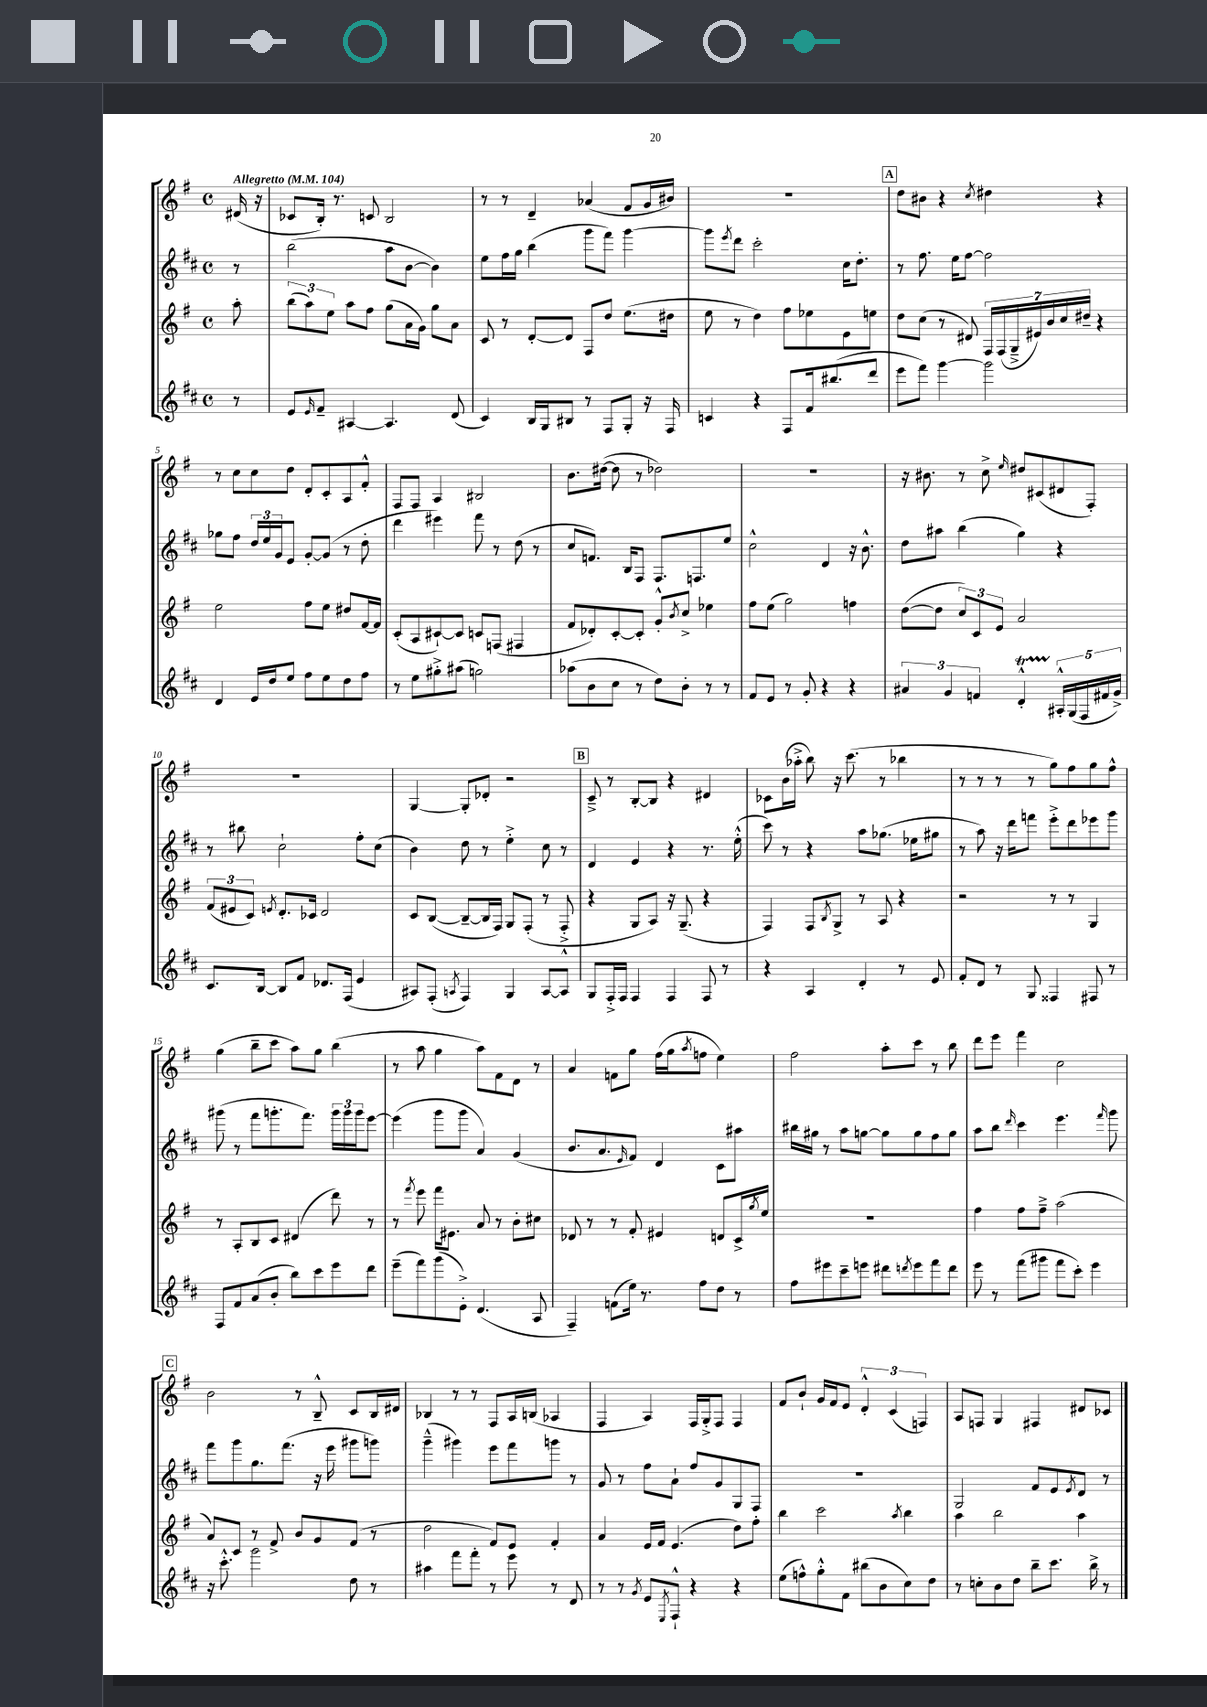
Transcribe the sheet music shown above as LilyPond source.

<<
\new StaffGroup <<
\new Staff = "s0" {
    \clef treble \key g \major \defaultTimeSignature \time 4/4 \partial 8 \tempo "Allegretto" 4 = 104
    dis'16( r16 |
    ces'8 b16-.) r8. c'8 b2 |
    r8 r8 d'4-- aes'4( fis'8 g'16 bis'16) |
    R1 |
    \mark \markup { \box "A" } d''8 bis'8 r4 \acciaccatura { c''8 } dis''4 r4 |
    r8 c''8 c''8 d''8 d'8-. c'8-. a8 fis'8-.-^ |
    fis8 fis8 a4 bis2 |
    b'8. dis''16~( dis''8 r8 des''2) |
    R1 |
    r16 bis'8. r8 c''8-> \grace { e''16 } dis''8 cis'8( dis'8 fis8-.) |
    R1 |
    g4~ g8-. des'8-. r2 |
    \mark \markup { \box "B" } c'8---> r8 b8~-. b8 r4 dis'4 |
    ces'8 b'16( aes''16-.-> b''8) r16 c'''8.( r8 bes''4 |
    r8 r8 r8 r8 g''8) fis''8 g''8 fis''8-^ |
    g''4( b''8-- c'''8 a''8) g''8 b''4( |
    r8 a''8 g''4 a''8) fis'8 d'8 r8 |
    a'4 f'8 g''8 fis''16( g''16 \acciaccatura { a''8 } f''8 e''4) |
    fis''2 a''8-. c'''8 r8 b''8 |
    d'''8 e'''8 fis'''4 c''2 |
    \mark \markup { \box "C" } b'2 r8 b8---^ c'8 b16 dis'16 |
    bes4 r8 r8 fis8 a16 b16( aes4 |
    fis4 a4) fis16 g16-.-> fis8 fis4 |
    fis'8 b'8-! g'16 fis'16 e'8 \tuplet 3/2 { d'4-.-^ c'4( f4) } |
    a8 f8 g4 fis4 dis'8 ces'8 \bar "|." |
}
\new Staff = "s1" {
    \clef treble \key d \major \defaultTimeSignature \time 4/4 \partial 8
    r8 |
    b''2( a''8 b'8~ b'4) |
    e''8 fis''16 g''16 b''4( g'''8 fis'''8) g'''4~ |
    g'''8 \acciaccatura { e'''8 } d'''8 cis'''2-. cis''16 d''8.-. |
    \mark \markup { \box "A" } r8 fis''8. e''16 fis''8~ fis''2 |
    ges''8 fis''8 \tuplet 3/2 { d''16 e''16 g'16 } e'8 g'8~-. g'8( r8 d''8-. |
    d'''4 eis'''4) fis'''8 r8 d''8( r8 |
    cis''8 f'8.) b16 fis8 fis8. f8. e''8 |
    cis''2-^ d'4 r16 b'8.-^ |
    d''8 ais''8 b''4( g''4) r4 |
    r8 bis''8 cis''2-! fis''8-. cis''8( |
    b'4) d''8 r8 e''4-.-> cis''8 r8 |
    \mark \markup { \box "B" } d'4 e'4 r4 r8. e''16-.-^( |
    cis'''8) r8 r4 a''8 ges''8.( ees''16 gis''8 |
    r8 a''8) r16 d'''16 f'''8 e'''8-.-> d'''8 ees'''8 g'''8 |
    gis'''8( r8 fis'''8 g'''8.-. fis'''8.) \tuplet 3/2 { g'''16 g'''16 g'''16 } e'''8~ |
    e'''4( g'''8 g'''8 a'4) g'4( |
    b'8. a'8. \grace { e'16 } fis'8) d'4 cis'8 ais''8 |
    bis''16 gis''16 r8 a''8 g''8~ g''8 g''8 fis''8 g''8 |
    a''8 b''8 \grace { d'''16 } cis'''4 e'''4. \grace { fis'''16 } g'''8 |
    \mark \markup { \box "C" } fis'''8 g'''8 g''8. fis'''8.( r16 e'''16 gis'''8 g'''8) |
    g'''4---^( gis'''4) e'''8 fis'''8 g'''8 r8 |
    g'8 r8 fis''8 a'8-! fis''8 g'8 g8 fis8 |
    R1 |
    g2 fis'8 e'8 \acciaccatura { e'8 } d'8 r8 \bar "|." |
}
\new Staff = "s2" {
    \clef treble \key g \major \defaultTimeSignature \time 4/4 \partial 8
    a''8-. |
    \tuplet 3/2 { b''8( a''8) e''8 } a''8 fis''8 g''8( a'16 g'16) g''8 a'8 |
    c'8 r8 d'8~-. d'8 fis8 d''8 e''8.( dis''16 |
    e''8 r8 d''4) fis''8 ees''8 e'8 e''8 |
    \mark \markup { \box "A" } d''8 c''8( r8 dis'8) \tuplet 7/4 { fis16 fis16( g16---> eis'16) b'16 c''16 dis''16-- } r4 |
    e''2 fis''8 e''8 dis''8 fis'16~ fis'16 |
    c'8-.( a8 cis'8~-!) cis'8 c'8 f8( fis4 |
    fis'8 des'8-.) c'8~-. c'8-. g'8-.-^ \acciaccatura { b'8 } c''8-> ees''4 |
    fis''8 e''8( g''2) f''4 |
    d''8~( d''8 \tuplet 3/2 { c''8) c'8 e'8 } a'2 |
    \tuplet 3/2 { fis'8( eis'8 c'8) } \acciaccatura { e'8 } d'8.-. ces'16 d'2 |
    c'8 b8~( b8~-- b16 fis16) g8 fis8-.( r8 fis8-.-> |
    \mark \markup { \box "B" } r4 g8 a8) r16 g8.--( r4 |
    fis4) fis8 \acciaccatura { b8 } g8-> r8 a8 r4 |
    r2 r8 r8 g4 |
    r8 a8-. b8 c'8 dis'4( d'''8) r8 |
    r8 \acciaccatura { fis'''8 } e'''8 fis'''16 eis'8. a'8 r8 b'8-. cis''8 |
    des'8 r8 r8 fis'8-. eis'4 d'8 c'16-> \acciaccatura { g''8 } e''16 |
    R1 |
    fis''4 fis''8 fis''8---> a''2( |
    \mark \markup { \box "C" } a'8) c'8 r8 fis'8-> b'8 g'8 fis'8( r8 |
    d''2 fis'8) e'8 fis'4-. |
    a'4 e'16 fis'16 e'4.( d''8) fis''8-. |
    b''4 c'''2 \acciaccatura { a''8 } b''4 |
    a''4 b''2 a''4 \bar "|." |
}
\new Staff = "s3" {
    \clef treble \key d \major \defaultTimeSignature \time 4/4 \partial 8
    r8 |
    e'8 \grace { e'16 } fis'8-- ais4~ ais4. d'8( |
    cis'4) b16 g16 bis8 r8 fis8 g8-. r16 fis16 |
    c'4 r4 fis8 fis'16 bis''8.( d'''8 |
    \mark \markup { \box "A" } e'''8 fis'''8) g'''4~ g'''2 |
    d'4 e'16 d''16 e''8 fis''8 e''8 d''8 fis''8 |
    r8 e''8 gis''8-.-> ais''8( g''2) |
    aes''8( b'8 cis''8 r8 d''8) b'8-. r8 r8 |
    fis'8 e'8 r8 g'8-. r4 r4 |
    \tuplet 3/2 { ais'4 g'4 f'4 } d'4-.-^\startTrillSpan \tuplet 5/4 { ais16-.-^\stopTrillSpan g16( fis16 fis'16 g'16->) } |
    cis'8. b16~ b8 fis'8 des'8. fis16( e'4 |
    ais8) fis8-.( \acciaccatura { a8 } fis4) g4 a8~ a8-^ |
    \mark \markup { \box "B" } g8 fis16-.-> fis16 fis4 fis4 fis8 r8 |
    r4 a4 d'4-. r8 e'8 |
    fis'8-. d'8 r8 g8 fisis4 fis8 r8 |
    fis8 fis'8 a'8( b'8-. b''8) cis'''8 e'''8 d'''8 |
    e'''8--( fis'''8) g'''8( e'8-.->) d'4.( a8 |
    fis4--) f'8( e''16) r8. fis''8 d''8 r8 |
    fis''8 eis'''8 cis'''8-- e'''8 dis'''8 \acciaccatura { d'''8 } e'''8 fis'''8 d'''8 |
    e'''8 r8 fis'''8( gis'''8 fis'''8 cis'''8-.) e'''4 |
    \mark \markup { \box "C" } r16 cis'''8.-.-^ g'''2 d''8 r8 |
    ais''4 fis'''8 fis'''8-. r8 e'''8 r8 d'8 |
    r8 r8 \acciaccatura { g'8 } e'8 \acciaccatura { e8 } fis8-!-^ r4 r4 |
    e''8( f''8-^) g''8-.-^ fis'8 bis''8( b'8 cis''8) d''8 |
    r8 c''8-. b'8 d''8 b''8-- cis'''8. b''16-> r8 \bar "|." |
}
>>
>>
